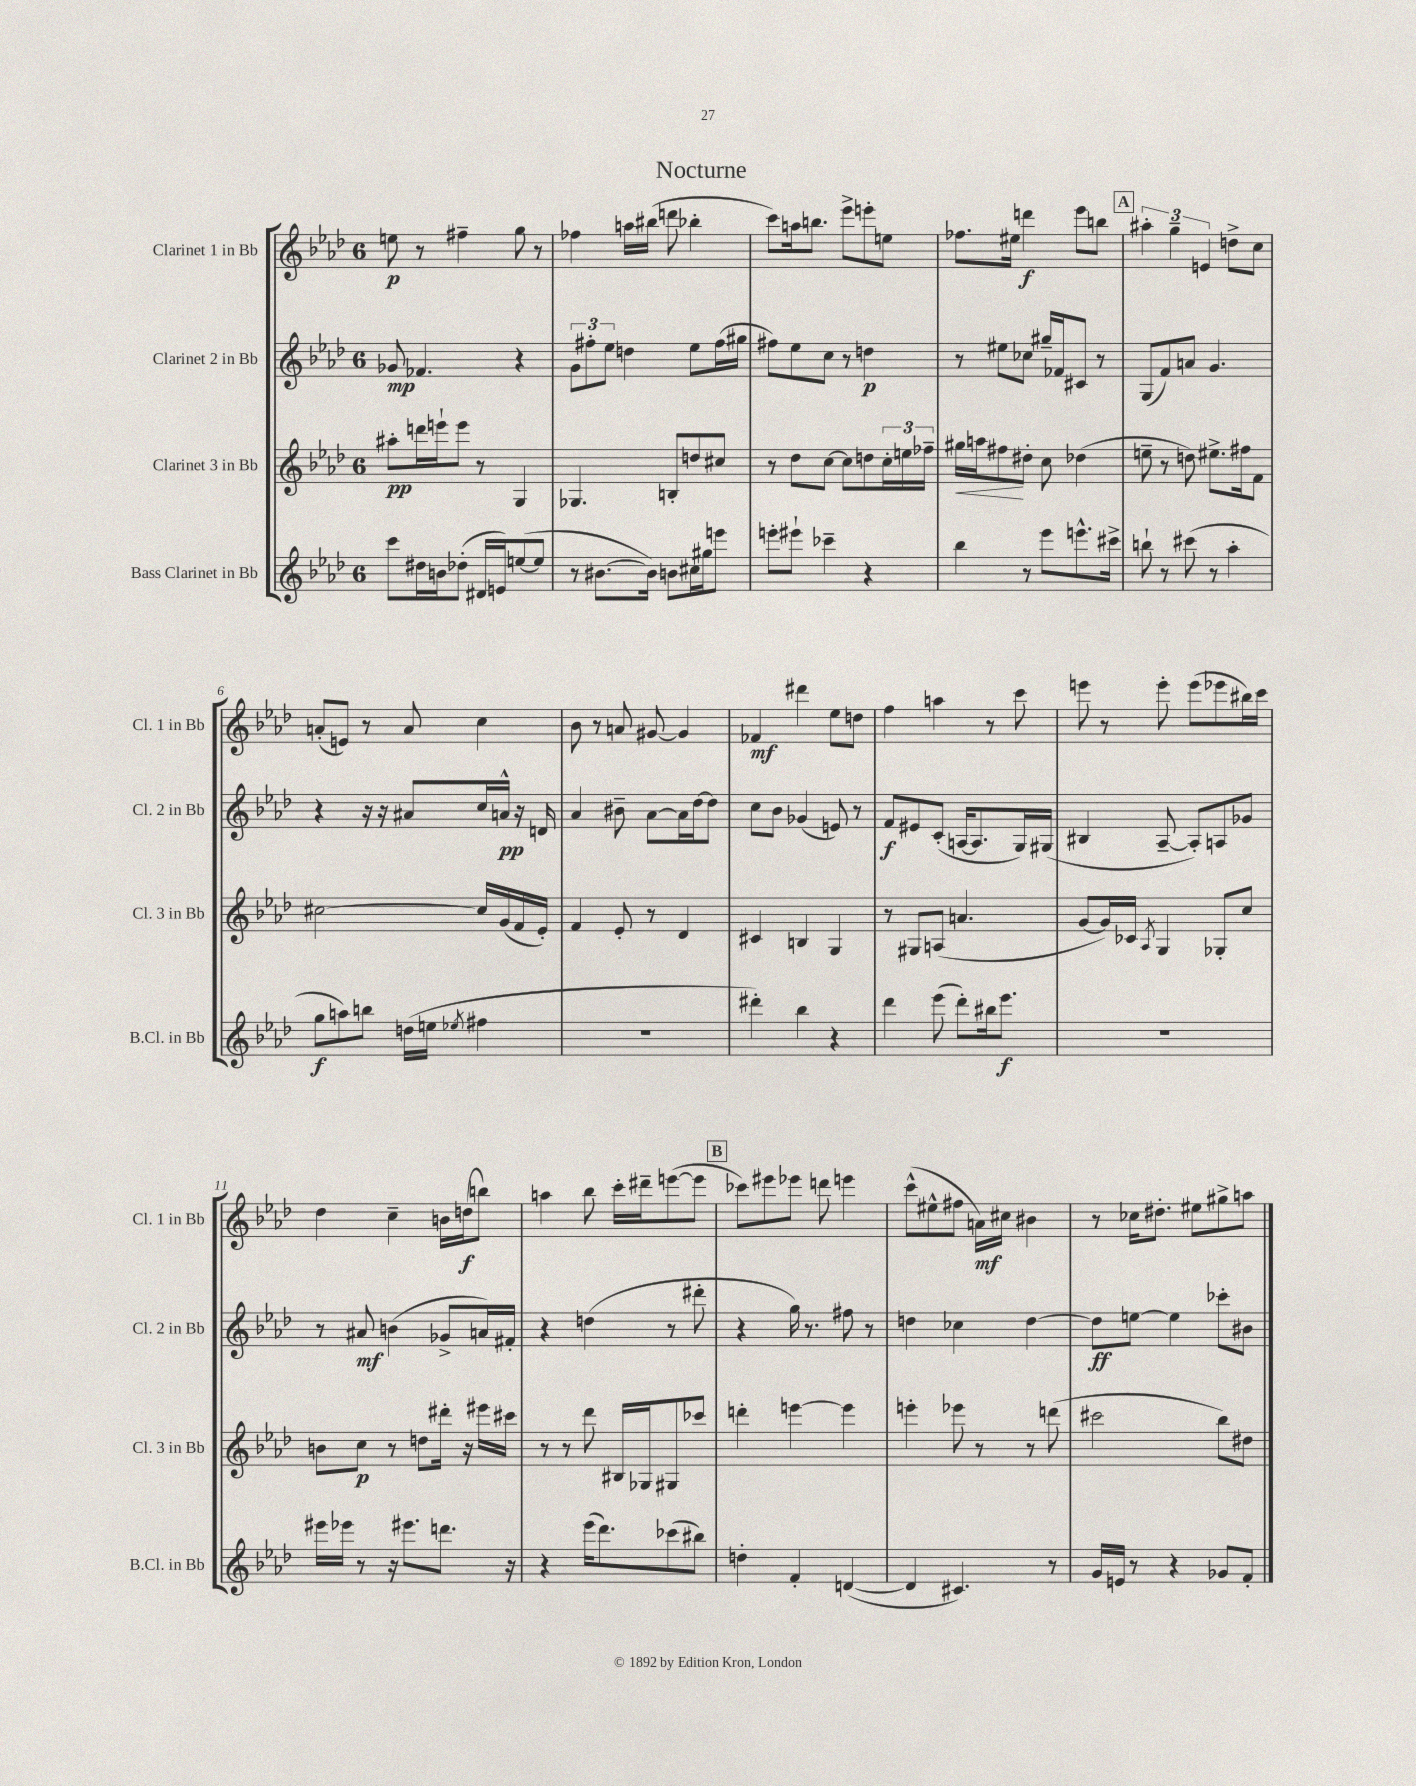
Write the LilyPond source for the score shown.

\header { title = "Nocturne" }
<<
\new StaffGroup <<
\new Staff = "s0" \with { instrumentName = "Clarinet 1 in Bb" shortInstrumentName = "Cl. 1 in Bb" } {
    \clef treble \key aes \major \once \override Staff.TimeSignature.style = #'single-digit \time 6/8
    e''8\p r8 fis''4-- g''8 r8 |
    fes''4 a''16 bis''16( d'''8 bes''4-. |
    c'''8) a''16 b''8. ees'''8-> e'''8-. e''8 |
    fes''8. eis''16 d'''4\f ees'''8 b''8 |
    \mark \markup { \box "A" } \tuplet 3/2 { ais''4-. g''4-- e'4 } d''8-> c''8 |
    a'8-.( e'8) r8 a'8 c''4 |
    bes'8 r8 a'8 gis'8~ gis'4 |
    fes'4\mf dis'''4 ees''8 d''8 |
    f''4 a''4 r8 c'''8 |
    e'''8 r8 e'''8-. e'''8( ees'''8 bis''16) c'''16 |
    des''4 c''4-- b'16 d''16\f( b''8) |
    a''4 bes''8 c'''16-. dis'''16-- e'''8~( e'''8 |
    \mark \markup { \box "B" } ces'''8) eis'''8 ees'''8 d'''8 e'''4 |
    c'''8-^( eis''8-^ fis''8 a'16\mf) cis''16 bis'4 |
    r8 ces''16 dis''8.-. eis''8 gis''8-> a''8 \bar "|." |
}
\new Staff = "s1" \with { instrumentName = "Clarinet 2 in Bb" shortInstrumentName = "Cl. 2 in Bb" } {
    \clef treble \key aes \major \once \override Staff.TimeSignature.style = #'single-digit \time 6/8
    ges'8\mp fes'4. r4 |
    \tuplet 3/2 { g'8 fis''8-. ees''8 } d''4 ees''8 fis''16( gis''16 |
    fis''8) ees''8 c''8 r8 d''4\p |
    r8 eis''8 ces''8 gis''16-- fes'16 cis'8 r8 |
    \mark \markup { \box "A" } g8( f'8) a'8 g'4. |
    r4 r16 r16 ais'8 c''16 a'16-^\pp r16 d'16 |
    aes'4 bis'8-- aes'8~ aes'16 des''16~ des''8 |
    c''8 bes'8 ges'4( e'8) r8 |
    f'8\f eis'8 c'8-.( a16~ a8. g16) gis16( |
    bis4 aes8~-- aes8-.) a8 ges'8 |
    r8 ais'8\mf b'4( ges'8-> a'16) fis'16-. |
    r4 d''4( r8 dis'''8-. |
    \mark \markup { \box "B" } r4 g''16) r8. fis''8 r8 |
    d''4 ces''4 d''4~ |
    d''8\ff e''8~ e''4 ces'''8-. bis'8 \bar "|." |
}
\new Staff = "s2" \with { instrumentName = "Clarinet 3 in Bb" shortInstrumentName = "Cl. 3 in Bb" } {
    \clef treble \key aes \major \once \override Staff.TimeSignature.style = #'single-digit \time 6/8
    ais''8-.\pp d'''16 e'''16-! e'''8 r8 g4 |
    ges4. b8-. d''8 cis''8 |
    r8 des''8 c''8~ c''8 d''8 \tuplet 3/2 { c''16-. e''16 fes''16-- } |
    gis''16\< a''16 fis''8\! dis''8-. c''8 des''4( |
    \mark \markup { \box "A" } e''8-- r8 d''8) eis''8.-> fis''16 f'8 |
    cis''2~ cis''16 g'16( f'16 ees'16-.) |
    f'4 ees'8-. r8 des'4 |
    cis'4 b4 g4 |
    r8 gis8 a8( a'4. |
    g'8~ g'16) ces'16 \acciaccatura { aes8 } g4 ges8-. c''8 |
    b'8 c''8\p r8 d''8 dis'''16-. r16 eis'''16 cis'''16 |
    r8 r8 des'''8 bis16 ges16 gis8 ces'''8 |
    \mark \markup { \box "B" } d'''4-. e'''4~ e'''4 |
    e'''4-. ees'''8 r8 r8 d'''8( |
    cis'''2 bes''8) dis''8 \bar "|." |
}
\new Staff = "s3" \with { instrumentName = "Bass Clarinet in Bb" shortInstrumentName = "B.Cl. in Bb" } {
    \clef treble \key aes \major \once \override Staff.TimeSignature.style = #'single-digit \time 6/8
    c'''8 dis''16 b'16 des''8-.( dis'16 e'16) e''8~( e''8 |
    r8 bis'8.~ bis'16) b'8 cis''16 gis''16 e'''8 |
    e'''8-. eis'''8-! ces'''4-- r4 |
    bes''4 r8 ees'''8 e'''8.-^ cis'''16-> |
    \mark \markup { \box "A" } b''8-! r8 cis'''8( r8 aes''4-. |
    g''8\f a''8) b''8 d''16( e''16 \acciaccatura { ees''8 } fis''4 |
    R2. |
    dis'''4-.) bes''4 r4 |
    des'''4 ees'''8( des'''8-.) bis''16 ees'''8.\f |
    R2. |
    eis'''16 ees'''16 r8 r16 eis'''8. d'''8. r16 |
    r4 ees'''16( des'''8.) ces'''8( bis''8) |
    \mark \markup { \box "B" } d''4-. f'4-. d'4~( |
    d'4 cis'4.) r8 |
    g'16 e'16 r8 r4 ges'8 f'8-. \bar "|." |
}
>>
>>
